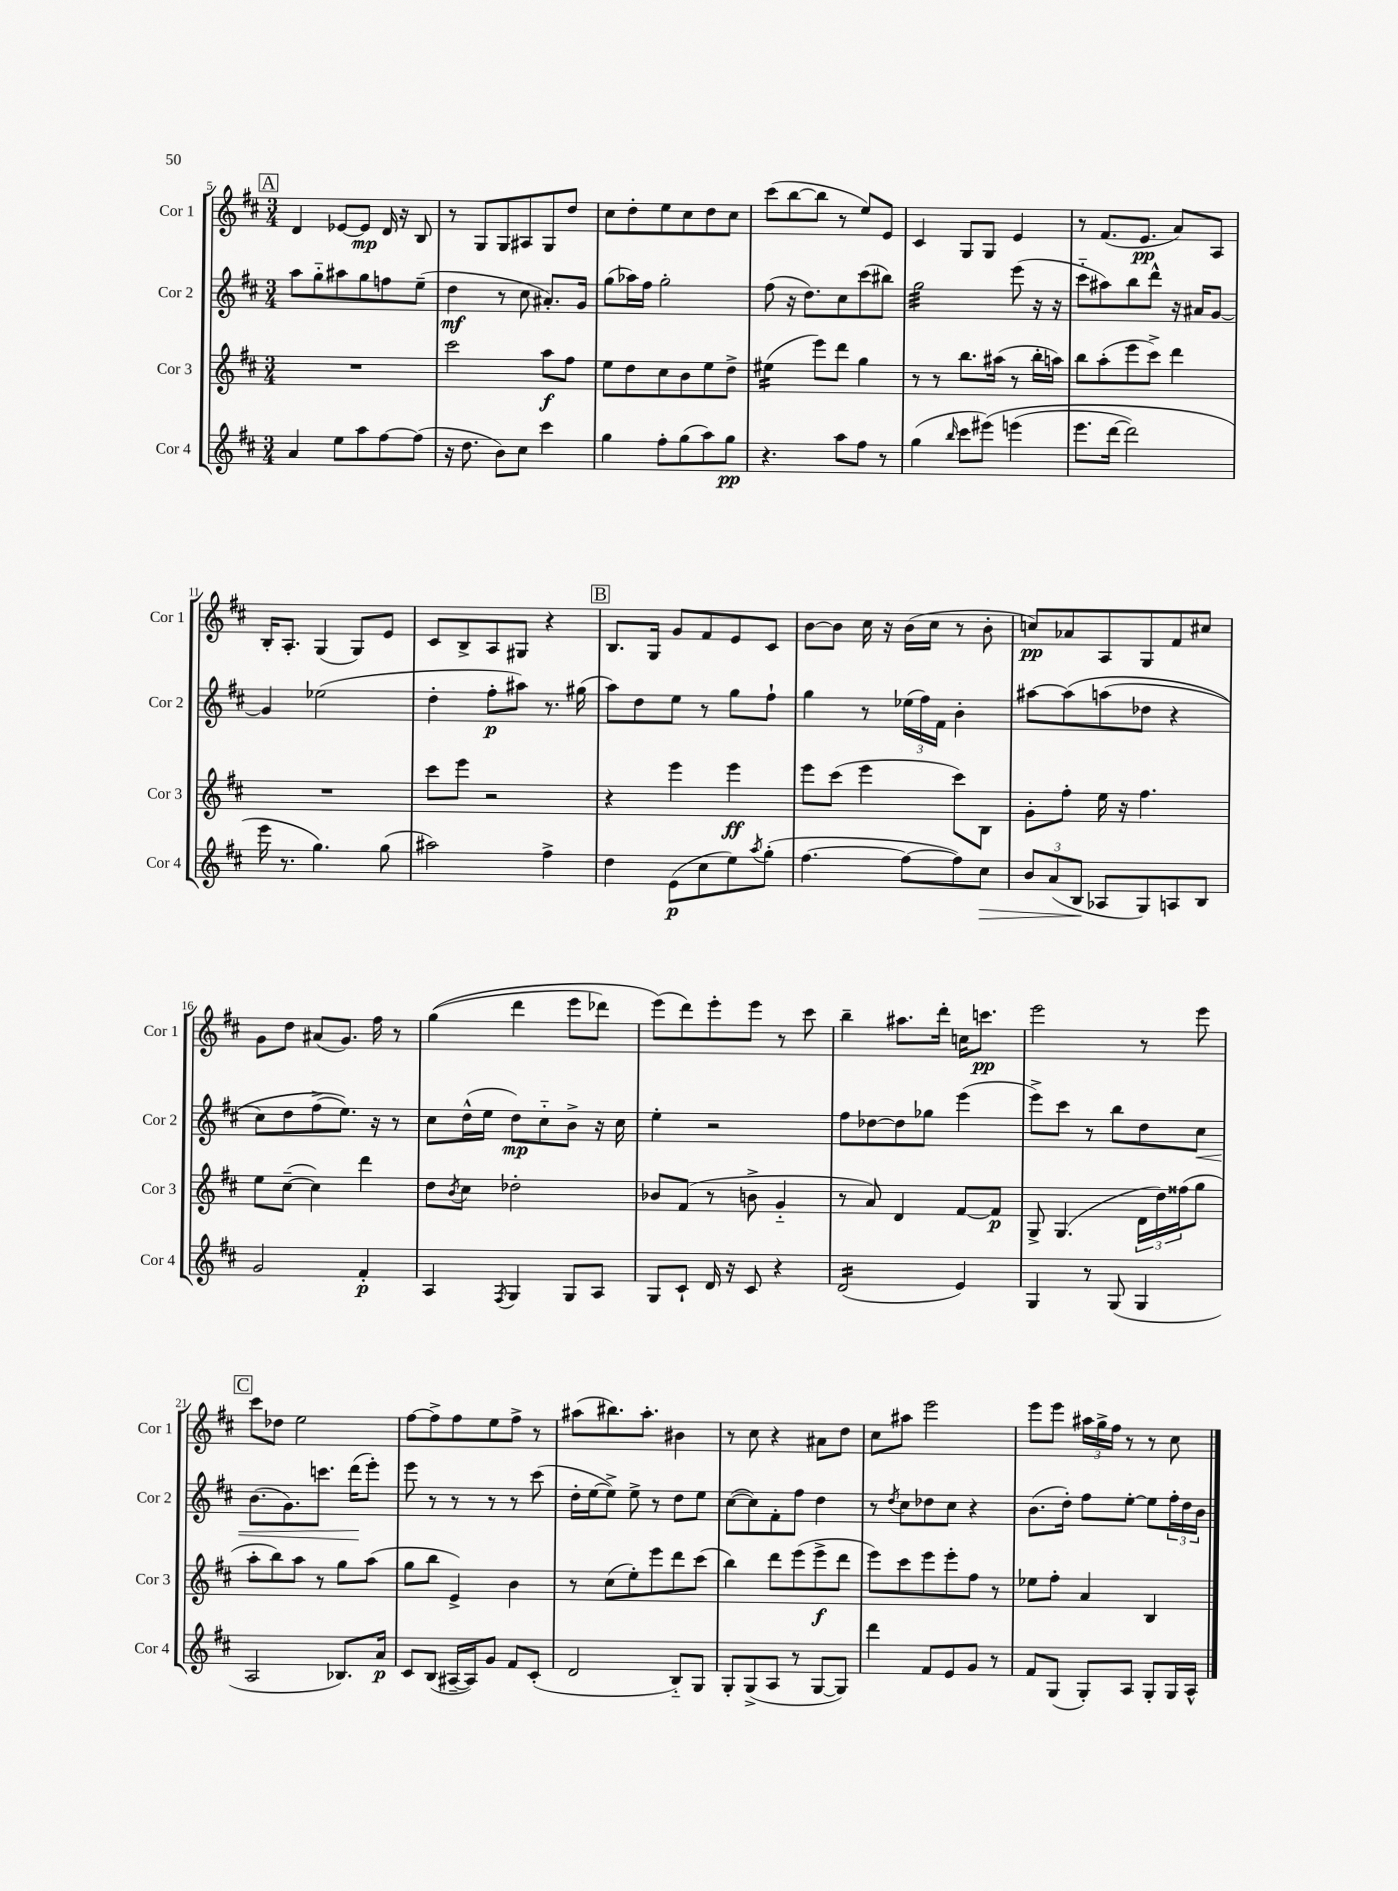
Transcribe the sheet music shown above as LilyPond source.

<<
\new StaffGroup <<
\new Staff = "s0" \with { instrumentName = "Cor 1" shortInstrumentName = "Cor 1" } {
    \clef treble \key d \major \numericTimeSignature \time 3/4
    \mark \markup { \box "A" } d'4 ees'8~ ees'8\mp d'16 r16 b8 |
    r8 g8 g8 ais8 g8 d''8 |
    cis''8 d''8-. e''8 cis''8 d''8 cis''8 |
    cis'''8( b''8~ b''8 r8 e''8) e'8 |
    cis'4 g8 g8 e'4 |
    r8 fis'8.( e'8.\pp a'8) a8 |
    b16-. a8.-. g4( g8) e'8 |
    cis'8 b8-> a8 gis8 r4 |
    \mark \markup { \box "B" } b8. g16 g'8 fis'8 e'8 cis'8 |
    b'8~ b'8 cis''16 r16 b'16( cis''16 r8 b'8-. |
    c''8\pp) aes'8 a8 g8 fis'8 cis''8 |
    g'8 d''8 ais'8( g'8.) fis''16 r8 |
    g''4(\( d'''4 e'''8 des'''8) |
    e'''8(\) d'''8) e'''8-. e'''8 r8 cis'''8 |
    b''4-- ais''8. d'''16-. c''16 c'''8.\pp |
    e'''2 r8 e'''8 |
    \mark \markup { \box "C" } cis'''8 des''8 e''2 |
    fis''8~ fis''8-> fis''8 e''8 fis''8-> r8 |
    ais''8( bis''8.) ais''8.-. bis'4 |
    r8 cis''8 r4 ais'8 d''8 |
    cis''8 ais''8 e'''2 |
    e'''8 e'''8 \tuplet 3/2 { ais''16 g''16-> fis''16 } r8 r8 cis''8 \bar "|." |
}
\new Staff = "s1" \with { instrumentName = "Cor 2" shortInstrumentName = "Cor 2" } {
    \clef treble \key d \major \numericTimeSignature \time 3/4
    \mark \markup { \box "A" } a''8 g''8-_ ais''8 g''8 f''8 e''8--( |
    d''4\mf r8 cis''8 ais'8.-.) g'16 |
    g''8( aes''16) fis''16 g''2-. |
    fis''8( r16 d''8.) cis''8 cis'''8( bis''8) |
    g''2:32 e'''8( r16 r16 |
    cis'''8-_ ais''8) b''8 d'''8-^ r16 ais'16 g'8~ |
    g'4 ees''2( |
    d''4-. fis''8-.\p ais''8) r8. gis''16( |
    \mark \markup { \box "B" } a''8) d''8 e''8 r8 g''8 fis''8-! |
    g''4 r8 \tuplet 3/2 { ees''16( fis''16) fis'16 } b'4-. |
    ais''8~ ais''8\( a''8( des''8 r4 |
    cis''8) d''8 fis''8->( e''8.)\) r16 r8 |
    cis''8 d''16-^( e''16 d''8\mp) cis''8-_ b'8-> r16 cis''16 |
    e''4-. r2 |
    fis''8 des''8~ des''8 ges''8 e'''4( |
    e'''8->) cis'''8 r8 b''8 d''8 cis''8\< |
    \mark \markup { \box "C" } b'8.( g'8.) c'''8. d'''16\!( e'''8-.) |
    e'''8 r8 r8 r8 r8 cis'''8( |
    d''16-. e''16~ e''8->) e''8-> r8 d''8 e''8 |
    cis''8~( cis''8) fis'8-. fis''8 d''4 |
    r8 \acciaccatura { d''8 } cis''8 des''8 cis''8 r4 |
    b'8.( d''16-.) fis''8 e''8~-. e''8 \tuplet 3/2 { fis''16-. d''16 b'16 } \bar "|." |
}
\new Staff = "s2" \with { instrumentName = "Cor 3" shortInstrumentName = "Cor 3" } {
    \clef treble \key d \major \numericTimeSignature \time 3/4
    \mark \markup { \box "A" } R2. |
    cis'''2 a''8\f fis''8 |
    e''8 d''8 cis''8 b'8 e''8 d''8-> |
    eis''4:16( e'''8) d'''8 g''4 |
    r8 r8 b''8. ais''16( r8 b''16-. a''16) |
    b''8 a''8-.( e'''8 cis'''8->) d'''4 |
    R2. |
    cis'''8 e'''8 r2 |
    \mark \markup { \box "B" } r4 e'''4 e'''4\ff |
    e'''8 cis'''8( e'''4 cis'''8) b8 |
    g'8-. fis''8-. e''16 r16 fis''4. |
    e''8 cis''8~--( cis''4) d'''4 |
    d''8 \acciaccatura { b'8 } cis''8 des''2-. |
    bes'8 fis'8( r8 b'8-> g'4-_ |
    r8 a'8) d'4 fis'8~ fis'8\p |
    g8-> g4.( \tuplet 3/2 { d'16 d''16) fisis''16( } g''8 |
    \mark \markup { \box "C" } a''8-. b''8) a''8 r8 g''8 a''8( |
    g''8 b''8 e'4->) b'4 |
    r8 cis''8( e''8-.) e'''8 d'''8 cis'''8( |
    b''4) d'''8 e'''8( e'''8->\f d'''8 |
    e'''8) cis'''8 e'''8 e'''8-. fis''8 r8 |
    ees''8 fis''8-. a'4 b4 \bar "|." |
}
\new Staff = "s3" \with { instrumentName = "Cor 4" shortInstrumentName = "Cor 4" } {
    \clef treble \key d \major \numericTimeSignature \time 3/4
    \mark \markup { \box "A" } a'4 e''8 a''8 fis''8~ fis''8( |
    r16 d''8. b'8) cis''8 cis'''4 |
    g''4 fis''8-. g''8( a''8) g''8\pp |
    r4. a''8 fis''8 r8 |
    g''4( \grace { b''16 } cis'''8 eis'''8)\( e'''4( |
    e'''8. d'''16~ d'''2) |
    e'''16 r8. g''4.\) g''8( |
    ais''2) fis''4-> |
    \mark \markup { \box "B" } d''4 e'8\p( cis''8 e''8) \acciaccatura { a''8 } g''8-.( |
    fis''4.~ fis''8~ fis''8) cis''8\> |
    \tuplet 3/2 { b'8 a'8( b8\! } aes8 g8) a8 b8 |
    g'2 fis'4-.\p |
    a4 \acciaccatura { fis8 } g4 g8 a8 |
    g8 cis'8-! d'16 r16 cis'8 r4 |
    d'2:16( e'4) |
    g4 r8 g8( g4 |
    \mark \markup { \box "C" } a2 bes8.) a'16\p |
    cis'8 b8( ais16~-- ais16) g'8 fis'8 cis'8-.( |
    d'2 b8-_) g8 |
    g8-. g8->( a8 r8 g8~ g8) |
    d'''4 fis'8 e'8 g'8 r8 |
    fis'8 g8( g8-.) a8 g8-. g16 a16-^ \bar "|." |
}
>>
>>
\layout { \context { \Score currentBarNumber = #5 } }
